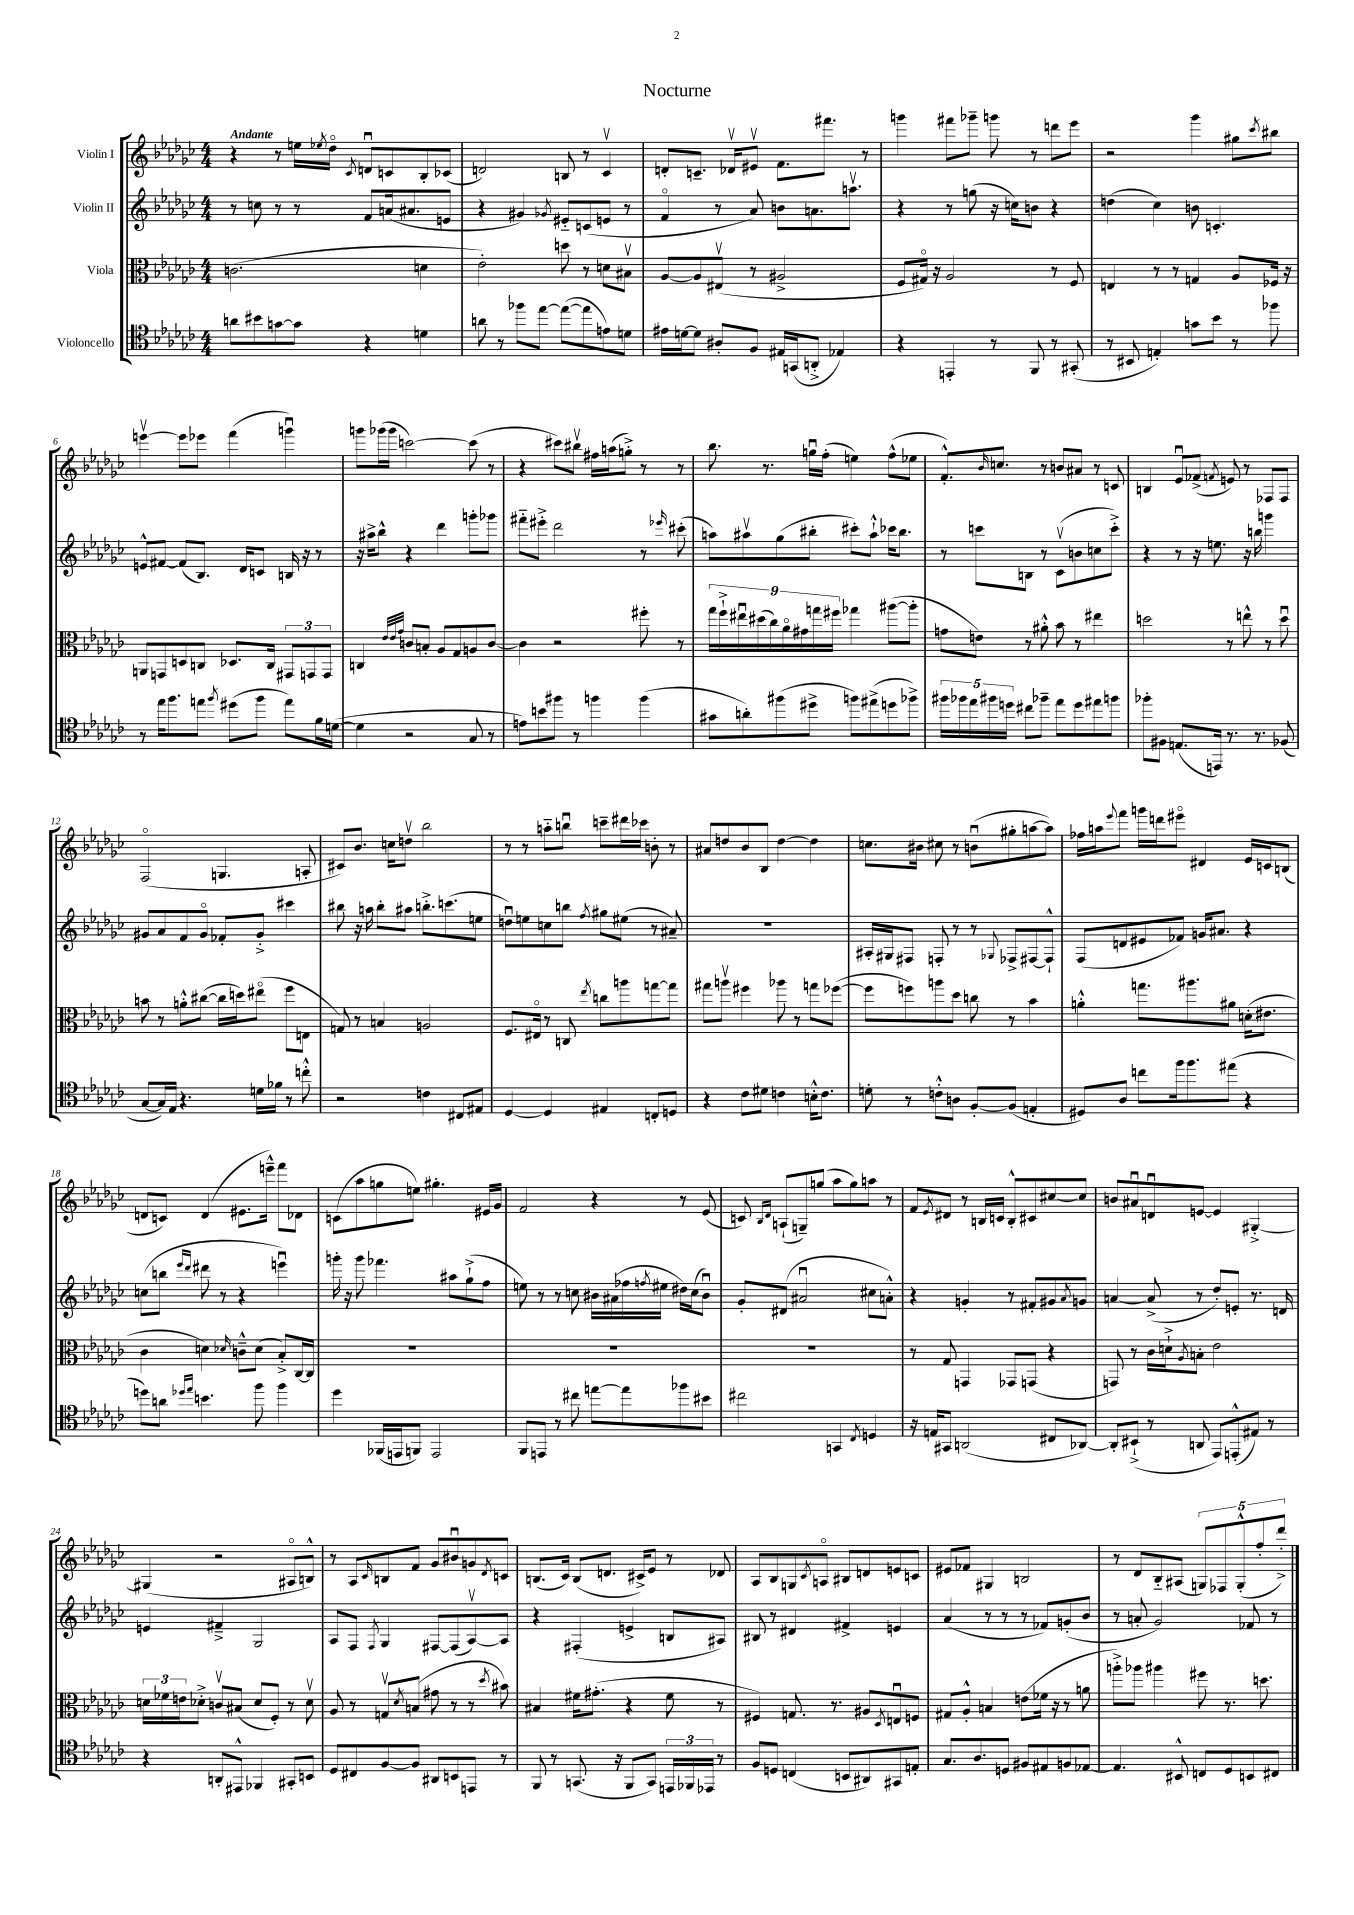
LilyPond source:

\header { title = "Nocturne" }
<<
\new StaffGroup <<
\new Staff = "s0" \with { instrumentName = "Violin I" } {
    \clef treble \key ges \major \numericTimeSignature \time 4/4 \tempo "Andante"
    r4 r8 e''16 \acciaccatura { ees''8 } des''16\flageolet \acciaccatura { ces'8 } d'8\downbow c'8 bes8-. ces'8( |
    d'2) b8 r8 ces'4\upbow |
    d'8-. c'8.-- des'16\upbow eis'8\upbow f'8. fis'''8. r8 |
    g'''4 fis'''8 ges'''8-- g'''8 r8 d'''8 ees'''8 |
    r2 ges'''4 gis''8 \acciaccatura { ces'''8 } bis''8 |
    e'''4~\upbow e'''8 ees'''8 f'''4( g'''4\downbow) |
    g'''8 ges'''16( ges'''16 c'''2~) c'''8( r8 |
    r4 cis'''8) bis''8\upbow fis''16 a''16( g''8-.->) r8 r8 |
    bes''8. r8. g''16\downbow f''16-.( e''4) f''8-^( ees''8 |
    f'8.-.-^) \grace { bes'16 } c''8. r8 b'8 ais'8 r8 c'8 |
    b4 ees'8\downbow fes'8->( \acciaccatura { f'8 } e'8) r8 fes8 fes8 |
    f2\flageolet( g4. a8-. |
    cis'8) bes'8. c''16 d''8\upbow bes''2 |
    r8 r8 a''8-_ b''8\downbow c'''8-- dis'''16 ces'''16 b'8-. r8 |
    ais'8 d''8 bes'8 bes8 d''4~ d''4 |
    c''8. bis'16 cis''8 r8 b'8\downbow( gis''8-. a''8~ a''8) |
    fes''16 a''16 \appoggiatura { ees'''8 } f'''8 g'''16 d'''16 eis'''8\flageolet dis'4 ees'16 c'16 b8( |
    d'8 c'8) d'4( eis'8. e'''16---^) f'''8 des'8 |
    c'8( aes''8 g''8 e''8) gis''4.-. eis'16 ges'16 |
    f'2 r4 r8 ees'8( |
    c'8) \grace { bes16 des'16 } a8-!( g8--) g''8( aes''8 g''8) a''8 r8 |
    f'8 \acciaccatura { ees'8 } dis'8 r8 b16 c'16 b8-.-^ cis'8 cis''8~ cis''8 |
    b'8 ais'8\downbow d'8\downbow e'8~ e'4 gis4~-.-> |
    gis4( r2 ais8\flageolet b8-^) |
    r8 aes8 \grace { ces'16 } b8 f'8 ges'8 bis'8\downbow g'8 \acciaccatura { des'8 } c'8 |
    b8.( ces'16) b8( d'8. cis'16->) ees'8 r8 des'8 |
    aes8 bes8 g8 \acciaccatura { ces'8 } a8\flageolet bis8 d'8 e'8 c'8 |
    eis'8 fes'8 gis4 b2 |
    r8 des'8 bes8-_ ais8( \tuplet 5/4 { g8) fes8 g8-.-^( f''8-. des'''8-.->) } \bar "|." |
}
\new Staff = "s1" \with { instrumentName = "Violin II" } {
    \clef treble \key ges \major \numericTimeSignature \time 4/4
    r8 c''8 r8 r8 f'8 a'16( ais'8. e'8 |
    r4 gis'4) \acciaccatura { ges'8 } eis'8-_ c'8( e'8 r8 |
    f'4\flageolet r8 aes'8) b'8 a'8. a''8.\upbow |
    r4 r8 g''8( r16 c''16) b'8 r4 |
    d''4( ces''4) b'8 c'4.-. |
    e'8-^ fis'8~ fis'8( bes8.) des'16 c'8 b16 r16 r8 |
    r16 ais''16-> bes''8-^ r4 des'''4 g'''8-. ges'''8 |
    fis'''8-_ eis'''8-.-> des'''2 r8 \grace { ees'''16 } cis'''8-.( |
    a''8) ais''8\upbow ges''8( bis''8-. cis'''8-.) ais''8-!-^ ces'''16 bis''8. |
    r8 c'''8 b8 r8 ces'8\upbow( b'8 c''8 c'''8-.->) |
    r4 r8 r16 e''8. r16 b''16 g'''4 |
    gis'8 aes'8 f'8 gis'8\flageolet fes'8-. gis'8-.-> cis'''4 |
    bis''8 r16 a''16 bis''8-. ais''8 b''8.-.-> c'''8.( e''8 |
    d''8\downbow) e''8 c''8 b''8 \acciaccatura { f''8 } gis''8 eis''8( r8 ais'8--) |
    R1 |
    ais16-. gis16 fis8 f8-. r8 r8 \appoggiatura { ges8 } fes8-> fis8~ fis8-!-^ |
    f8( d'8 eis'8 fes'8) g'16 ais'8. r4 |
    c''8( b''8 \grace { ees'''16 des'''16 } dis'''8 r8 r4 e'''4\downbow) |
    g'''16-. r16 g'''8 fes'''4. ais''8 ges''8-!->( f''8 |
    e''8) r8 r8 c''8 bis'16 ais'16( fes''16 \acciaccatura { f''8 } eis''16 dis''16) c''16( bis'8\downbow) |
    ges'8-. dis'8( ais'2\downbow cis''8 a'8-.-^) |
    r4 g'4-. r8 fis'8-. gis'8 \acciaccatura { aes'8 } g'8 |
    a'4~ a'8->( r8 des''8-.) e'8-. r8. d'16 |
    e'4 fis'4---> ges2 |
    aes8 f8 \acciaccatura { f8 } ges4 fis8~ fis8( aes8~\upbow) aes8 |
    r4 fis4-.( e'4-> b8 ais8) |
    bis8 r8 dis'4 fis'4-> e'4 |
    aes'4( r8 r8 r8 fes'8) g'8-.( bes'8 |
    r8 a'8-. ges'2) fes'8 r8 \bar "|." |
}
\new Staff = "s2" \with { instrumentName = "Viola" } {
    \clef alto \key ges \major \numericTimeSignature \time 4/4
    c'2.( d'4 |
    ees'2-.) d''8 r8 d'8 bis8\upbow |
    aes8~ aes8 eis8\upbow( r8 ais2-> |
    f8 gis16\flageolet) r16 aes2 r8 f8 |
    e4 r8 r8 g4 aes8 fes16 r16 |
    a,8 g,8 d8 c8 des8. c16 \tuplet 3/2 { gis,8 g,8 g,8 } |
    c4 \grace { ees'32 ees'32 ges'32 } c'8 b8-. aes8 ges8 a8 c'8~ |
    c'4 r2 fis''8-. r8 |
    \tuplet 9/8 { ges''16 f''16-!-> eis''16\downbow dis''16( ces''16) aes'16\flageolet gis'16 g''16 fis''16 } ges''4 ais''8~( ais''8-. |
    g'8 e'8) r8 ais'8-.-^ bes'8 r8 eis''4 |
    d''2 r8 e''8-^ r8 d''8\downbow |
    b'8 r8 a'8-.-^ cis''8~( cis''16 d''16) eis''8\flageolet( f''8 e8 |
    g8) r8 b4 a2 |
    f8. eis16\flageolet r8 c8 \acciaccatura { ees''8 } c''8 a''8 g''8~ g''8 |
    gis''8 a''8\upbow fis''4 aes''8 r8 g''8 fes''8~( |
    fes''8 f''8) a''8 des''8 c''8 r8 bes'4 |
    a'4-.-^ g''8. ais''8. ais'8 d'16-.( eis'8. |
    ces'4 d'4) \grace { des'16 } c'8---^ des'8( bes8-.->) ces16~ ces16 |
    R1 |
    R1 |
    R1 |
    r8 ges8 g,4 ges,8 g,8( r4 |
    g,8) r8 ces'16 d'16-!-> \acciaccatura { aes8 } b8-. ees'2 |
    \tuplet 3/2 { d'16 fes'16 e'16 } des'8-.-> c'8\upbow bis8( des'8 f8-.) r8 des'8\upbow |
    aes8 r8 g8\upbow \acciaccatura { des'8 } b8( gis'8 r8 r8 \acciaccatura { des''8 } bis'8) |
    bis4 fis'16 gis'8.-.( r4 fis'8 r8 |
    fis4) g8. r8. ais8 \acciaccatura { des8 } e8\downbow f8 |
    gis8 aes8-.-^ b4 e'8( fes'16 r16 r8 a'8 |
    a''8-.->) aes''8 ais''4 fis''8 r8. d''8. \bar "|." |
}
\new Staff = "s3" \with { instrumentName = "Violoncello" } {
    \clef tenor \key ges \major \numericTimeSignature \time 4/4
    a'8 bis'8 g'8~ g'8 r4 d'4 |
    a'8 r8 fes''8 ees''8~ ees''8~( ees''8 e'8) d'8 |
    eis'16 d'16~ d'8 ais8-. f8 eis16 g,16( a,8-.-> ees4) |
    r4 e,4-. r8 f,8 r8 gis,8-.( |
    r8 bis,8 e4-.) g'8 bes'8 r8 fes''8 |
    r8 ees''16 f''8. e''8 \acciaccatura { f''8 } dis''8( f''8 e''8) f'16 d'16~( |
    d'4 r2 ges8 r8 |
    e'8) b'8 fis''8 r8 f''4 f''4( |
    gis'8 a'8-.) fis''8( dis''8-> f''8) eis''8->( d''8 fes''8->) |
    \tuplet 5/4 { fis''16 fes''16 ees''16 fis''16 d''16 } cis''8 fes''8-- ees''8 d''8 eis''8 f''8 |
    fes''8-. fis8 e8.( e,16) r8. r8. fes8( |
    ges8~ ges16) ees16 r4. d'16 fes'16 r8 c''8-.-^ |
    r2 c'4 cis8 eis8 |
    des4~ des4 eis4 c8-. d8 |
    r4 ces'8 dis'8 c'4 b16-.-^ c'8. |
    d'8-. r8 c'8-.-^ a8 f8~-. f8( e4-. |
    dis8) aes8 c''8 f''16 f''8. eis''8( r4 |
    d''8) a'8 \grace { des''16 ees''16 } b'4. f''8 f''4 |
    des''4 fes,16( e,16 f,8) e,2 |
    f,8 e,8 r8 cis''8 e''8~ e''8 fes''8 bis'8 |
    cis''2 g,4 \acciaccatura { ces8 } d4 |
    r16 e16 gis,8 a,2( cis8 aes,8~) |
    aes,8-. bis,8-!->( r8 a,8 ees,8) e,8-.-^( eis8) r8 |
    r4 a,8-. eis,8-^ fes,4 gis,8-. b,8 |
    des8 cis8 f8~ f8 ais,8 b,8 e,8 r8 |
    f,8 r8 g,8.( r16 f,8 g,8) \tuplet 3/2 { e,16 fes,16 ees,16 } r8 |
    f8 d8 c4( b,8 ais,8) gis,8 e8-. |
    ges8. aes8. d8 fis8 eis8 f8 ees8~ |
    ees4. bis,8-^ c8 des8 b,8 cis8 \bar "|." |
}
>>
>>
